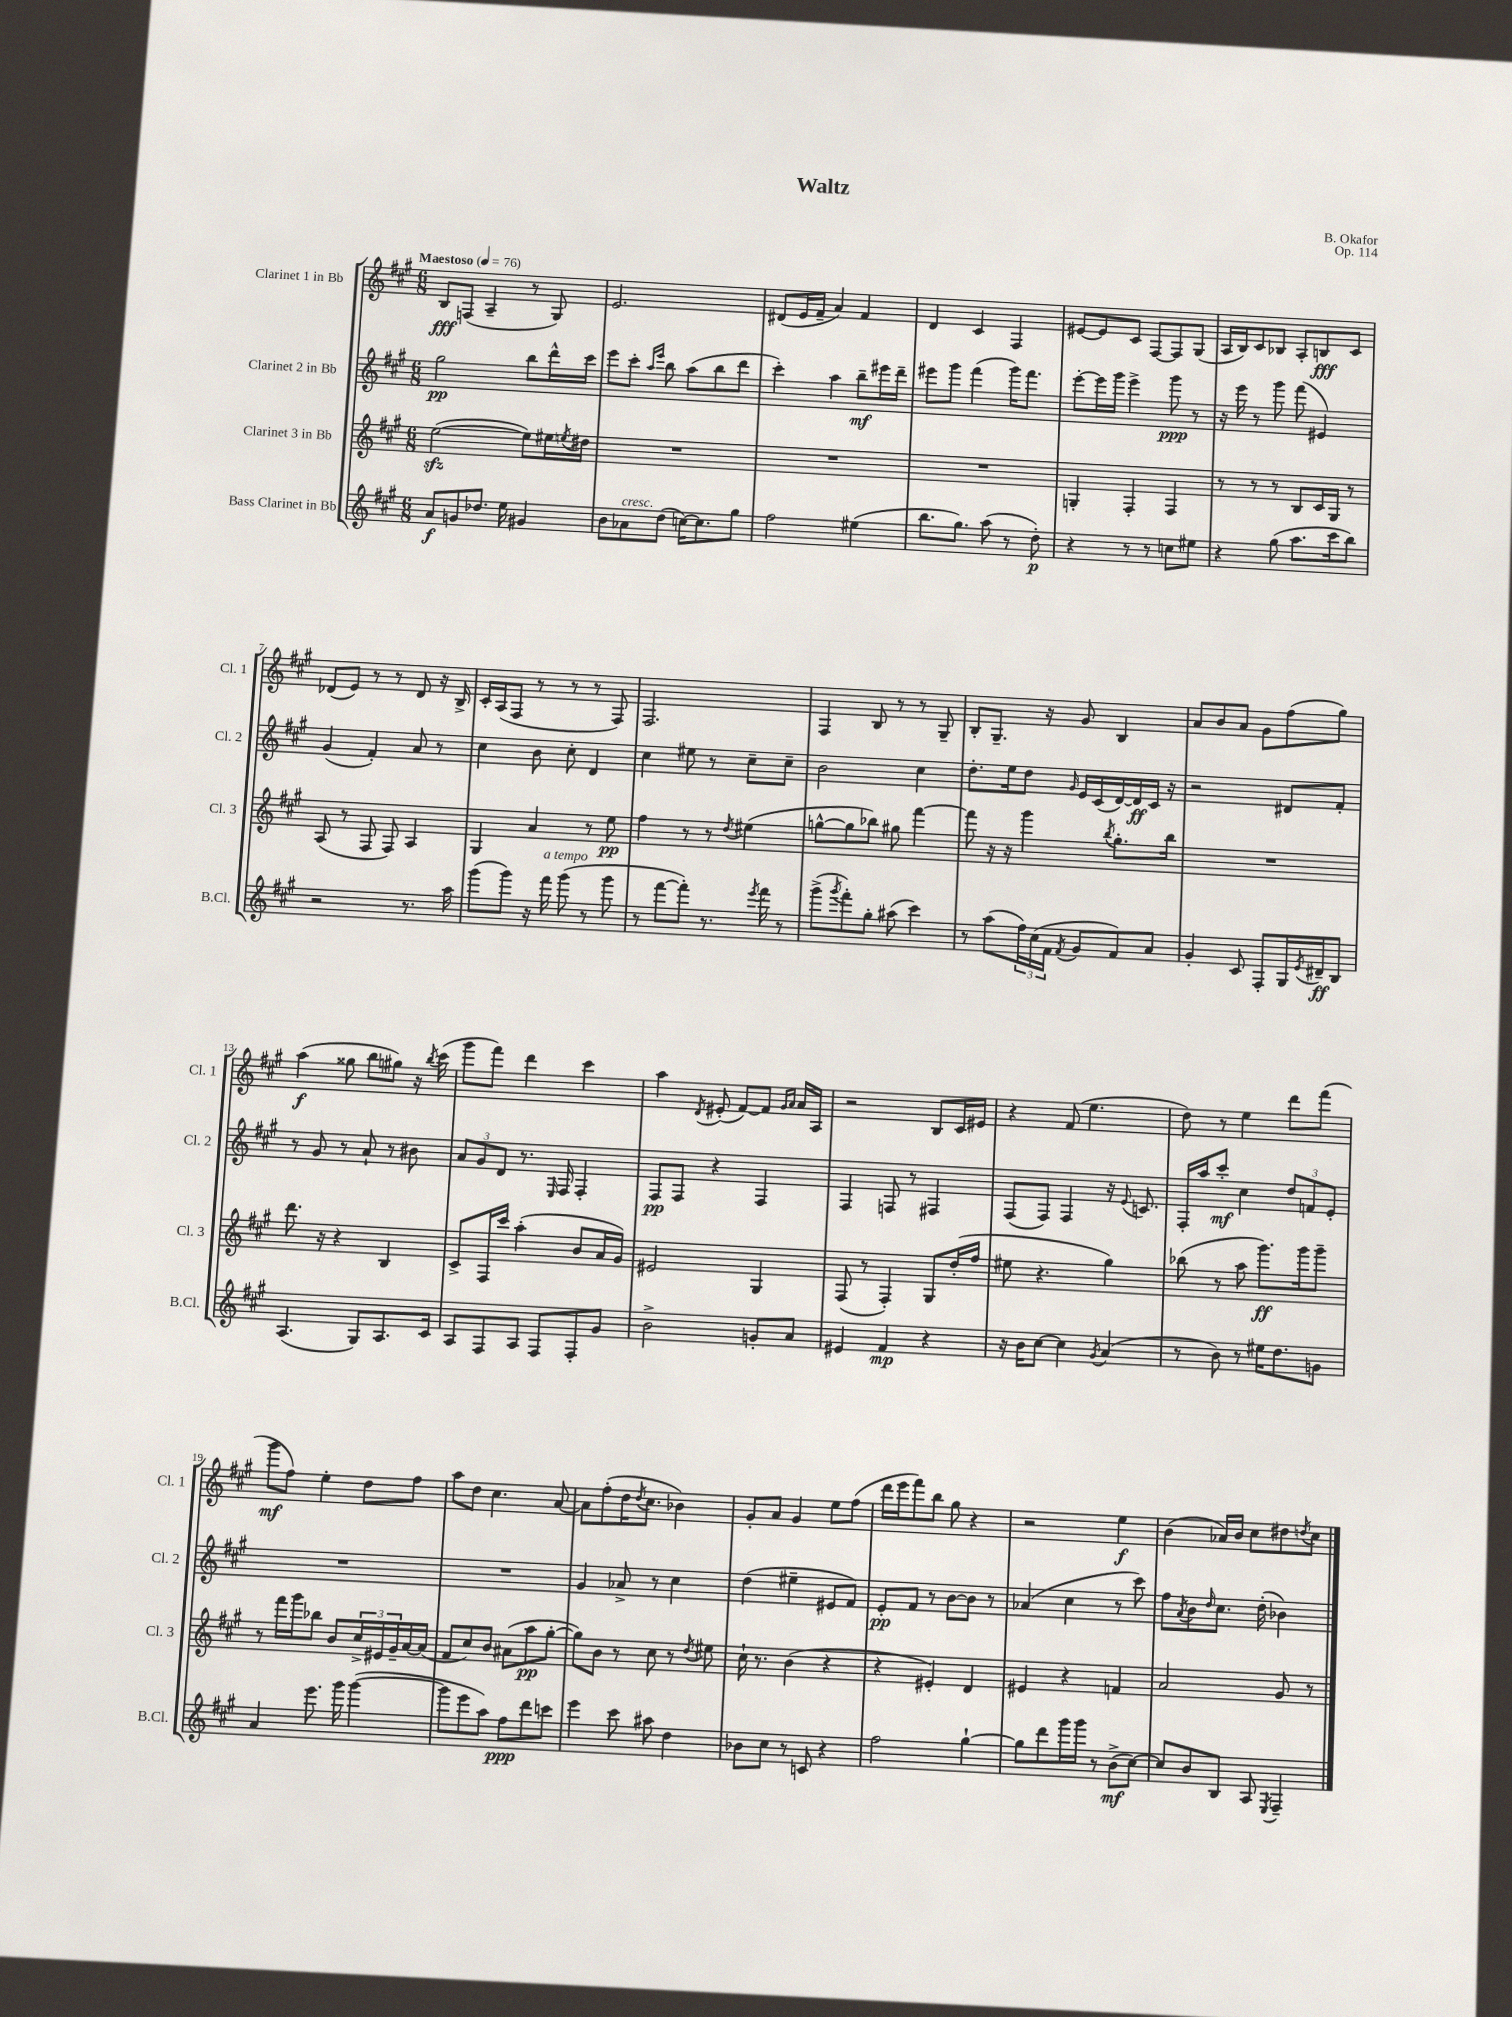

**kern	**dynam	**kern	**dynam	**kern	**dynam	**kern	**dynam
*part4	*part4	*part3	*part3	*part2	*part2	*part1	*part1
*staff4	*staff4	*staff3	*staff3	*staff2	*staff2	*staff1	*staff1
*I"Bass Clarinet in Bb	*	*I"Clarinet 3 in Bb	*	*I"Clarinet 2 in Bb	*	*I"Clarinet 1 in Bb	*
*I'B.Cl.	*	*I'Cl. 3	*	*I'Cl. 2	*	*I'Cl. 1	*
*clefG2	*	*clefG2	*	*clefG2	*	*clefG2	*
*k[f#c#g#]	*	*k[f#c#g#]	*	*k[f#c#g#]	*	*k[f#c#g#]	*
*M6/8	*	*M6/8	*	*M6/8	*	*M6/8	*
*MM76	*	*MM76	*	*MM76	*	*MM76	*
=1	=1	=1	=1	=1	=1	=1	=1
!	!	!	!	!	!	!LO:TX:a:B:t=Maestoso	!
8a/L	f	([2eezz\	.	2gg#\	pp	8B/L	fff
8gn/	.	.	.	.	.	(8Fn/J	.
8.dd-X/J	.	.	.	.	.	4A~/	.
16ee\	.	.	.	.	.	.	.
4g#X/	.	8ee\L])	.	8bb\L	.	8r	.
.	.	16ee#X\L	.	16ddd^^\L	.	8G#/)	.
.	.	8qeen/	.	.	.	.	.
.	.	16dd#X\JJ	.	16ccc#\JJ	.	.	.
=2	=2	=2	=2	=2	=2	=2	=2
8b\L	.	2.r	.	8eee\L	.	2.e/	.
!LO:TX:a:i:t=cresc.	!	!	!	!	!	!	!
8a-X\	.	.	.	8ccc#'\J	.	.	.
.	.	.	.	16qqaa/LL	.	.	.
.	.	.	.	16qqeee/JJ	.	.	.
(8dd\J	.	.	.	8bb\	.	.	.
[16ccn\KL)	.	.	.	(8aa\L	.	.	.
8.cc\]	.	.	.	.	.	.	.
.	.	.	.	8bb\	.	.	.
8gg#\J	.	.	.	8ddd\J	.	.	.
=3	=3	=3	=3	=3	=3	=3	=3
2ff#\	.	2.r	.	4ccc#'\)	.	(8d#X/L	.
.	.	.	.	.	.	16e/L	.
.	.	.	.	.	.	16f#~/JJ	.
.	.	.	.	4aa\	.	4a/)	.
(4ee#X\	.	.	.	8bb~\L	mf	4f#/	.
.	.	.	.	16eee#X\L	.	.	.
.	.	.	.	16ddd~\JJ	.	.	.
=4	=4	=4	=4	=4	=4	=4	=4
8.bb\L	.	2.r	.	8eee#X\L	.	4d/	.
.	.	.	.	8ggg#\J	.	.	.
8.gg#\J)	.	.	.	.	.	.	.
.	.	.	.	(4fff#\	.	4c#/	.
(8aa\	.	.	.	.	.	.	.
8r	.	.	.	16ggg#\KL)	.	4F#/	.
.	.	.	.	8.fff#\J	.	.	.
8dd'\)	p	.	.	.	.	.	.
=5	=5	=5	=5	=5	=5	=5	=5
4r	.	4Gn'/	.	[8eee'\L	.	[8e#X/L	.
.	.	.	.	16eee\L]	.	8e#/]	.
.	.	.	.	16ggg#\JJ	.	.	.
8r	.	4F#'/	.	4eee^\	.	8c#/J	.
8r	.	.	.	.	.	[8F#/L	.
8ccn\L	.	4F#/	.	8ggg#\	ppp	8F#/]	.
8ee#X\J	.	.	.	8r	.	(8G#/J	.
=6	=6	=6	=6	=6	=6	=6	=6
4r	.	8r	.	16r	.	16A/LL	.
.	.	.	.	16eee\	.	16B/J)	.
.	.	8r	.	8r	.	8c#/	.
(8gg#\	.	8r	.	8ggg#\	.	8B-X/J	.
8.aa\L	.	8B/L	.	(8fff#\	.	8A'/L	.
.	.	16c#/L	.	4e#X/)	.	8Bn/	fff
16ccc#\k	.	16G#/JJ	.	.	.	.	.
8bb\J)	.	8r	.	.	.	8c#/J	.
!!LO:LB:g=z
=7	=7	=7	=7	=7	=7	=7	=7
2r	.	(8A/	.	(4g#/	.	(8d-X/L	.
.	.	8r	.	.	.	8e/J)	.
.	.	8F#/	.	4f#'/)	.	8r	.
.	.	8F#/)	.	.	.	8r	.
8.r	.	4A/	.	8a/	.	8d-/	.
.	.	.	.	8r	.	16r	.
16aa\	.	.	.	.	.	16B^/	.
=8	=8	=8	=8	=8	=8	=8	=8
(8ggg#\L	.	4G#/	.	4cc#\	.	16c#'/LL	.
.	.	.	.	.	.	(16A/J	.
8ggg#\J)	.	.	.	.	.	8F#/J	.
16r	.	4a/	.	8b\	.	8r	.
!LO:TX:a:i:t=a tempo	!	!	!	!	!	!	!
16fff#\	.	.	.	.	.	.	.
(8ggg#\	.	.	.	8cc#'\	.	8r	.
8r	.	8r	.	4d/	.	8r	.
8ggg#\	.	8ee\	pp	.	.	8F#/)	.
=9	=9	=9	=9	=9	=9	=9	=9
8r	.	4ff#\	.	4cc#\	.	2.F#/	.
[8fff#\L	.	.	.	.	.	.	.
8fff#'\J])	.	8r	.	8ee#X\	.	.	.
8.r	.	8r	.	8r	.	.	.
.	.	8qdd/	.	.	.	.	.
.	.	(4ee#X\	.	8cc#~\L	.	.	.
8qeee/	.	.	.	.	.	.	.
16fff#\	.	.	.	.	.	.	.
8r	.	.	.	8cc#~\J	.	.	.
=10	=10	=10	=10	=10	=10	=10	=10
(8ggg#^\L	.	[8ggn^^\L	.	2b\	.	4F#/	.
8qggg#/	.	.	.	.	.	.	.
8fff#'\)	.	8gg\]	.	.	.	.	.
8gg#'\J	.	8bb-X\J)	.	.	.	8B/	.
(8aa#X\	.	8gg#X\	.	.	.	8r	.
4ccc#\)	.	[4fff#\	.	4cc#\	.	8r	.
.	.	.	.	.	.	8G#~/	.
=11	=11	=11	=11	=11	=11	=11	=11
8r	.	8fff#\]	.	8.dd'\L	.	8B'/L	.
(8aa\L	.	16r	.	.	.	8.G#~/J	.
.	.	16r	.	16ee\k	.	.	.
24ff#\L)	.	4ggg#\	.	8dd\J	.	.	.
(24cc#\	.	.	.	.	.	.	.
.	.	.	.	.	.	16r	.
24f#\JJ	.	.	.	.	.	.	.
8qf#/	.	.	.	16qqg#/	.	.	.
8g#/L	.	.	.	16e/LL	.	8g#/	.
.	.	.	.	(16c#/	.	.	.
.	.	8qbb/	.	.	.	.	.
8f#/)	.	8.gg#'\L	.	[16d/)	.	4B/	.
.	.	.	.	16d/]	ff	.	.
8a/J	.	.	.	16c#/JJ	.	.	.
.	.	16bb\Jk	.	16r	.	.	.
=12	=12	=12	=12	=12	=12	=12	=12
4g#'/	.	2.r	.	2r	.	8a/L	.
.	.	.	.	.	.	8b/	.
8c#/	.	.	.	.	.	8a/J	.
8F#'/L	.	.	.	.	.	8g#\L	.
16G#/L	.	.	.	8d#X/L	.	(8ff#\	.
8qe/	.	.	.	.	.	.	.
16d#X~/J	ff	.	.	.	.	.	.
8B/J	.	.	.	8f#'/J	.	8gg#\J)	.
!!LO:LB:g=z
=13	=13	=13	=13	=13	=13	=13	=13
(4.A/	.	8.ddd\	.	8r	.	(4aa\	f
.	.	.	.	8g#/	.	.	.
.	.	16r	.	.	.	.	.
.	.	4r	.	8r	.	8gg##X\	.
8G#/L)	.	.	.	8a`/	.	8bb\L	.
8.A/	.	4B/	.	8r	.	8gg#X\J)	.
.	.	.	.	8b#X\	.	16r	.
.	.	.	.	.	.	8qbb/	.
16c#/Jk	.	.	.	.	.	(16ccc#\	.
=14	=14	=14	=14	=14	=14	=14	=14
8A/L	.	8c#^/L	.	12a/L	.	8ggg#\L	.
.	.	.	.	12g#/	.	.	.
8F#/	.	16F#/L	.	.	.	8fff#\J)	.
.	.	.	.	12d/J	.	.	.
.	.	16ccc#/JJ	.	.	.	.	.
8A/J	.	(4aa'\	.	8.r	.	4ddd\	.
8F#/L	.	.	.	.	.	.	.
.	.	.	.	16qqE/	.	.	.
.	.	.	.	16F#/	.	.	.
8F#'/	.	8b/L	.	4F#'/	.	4ccc#\	.
8g#/J	.	16a/L	.	.	.	.	.
.	.	16g#/JJ)	.	.	.	.	.
=15	=15	=15	=15	=15	=15	=15	=15
2b^\	.	2e#X/	.	8F#/L	pp	4aa\	.
.	.	.	.	8F#/J	.	.	.
.	.	.	.	.	.	8qd/	.
.	.	.	.	4r	.	(8e#X'/	.
.	.	.	.	.	.	[8f#/L)	.
8gn'/L	.	4G#/	.	4F#/	.	8f#/J]	.
.	.	.	.	.	.	16qqg#/LL	.
.	.	.	.	.	.	16qqa/JJ	.
8a/J	.	.	.	.	.	16a/LL	.
.	.	.	.	.	.	16A/JJ	.
=16	=16	=16	=16	=16	=16	=16	=16
4e#X/	.	(8F#/	.	4F#/	.	2r	.
.	.	8r	.	.	.	.	.
4f#/	mp	4F#'/)	.	8Fn/	.	.	.
.	.	.	.	8r	.	.	.
4r	.	8G#/L	.	4F#X/	.	8B/L	.
.	.	(16dd'/L	.	.	.	16c#/L	.
.	.	16ff#/JJ	.	.	.	16e#X/JJ	.
=17	=17	=17	=17	=17	=17	=17	=17
16r	.	8ee#X\	.	(8F#/L	.	4r	.
16b\KL	.	.	.	.	.	.	.
[8cc#\J	.	4.r	.	8F#/J)	.	.	.
4cc#\]	.	.	.	4F#/	.	(8f#/	.
.	.	.	.	.	.	4.ee\	.
8qg#/	.	.	.	.	.	.	.
(4a/	.	4gg#\)	.	16r	.	.	.
.	.	.	.	8qqe/	.	.	.
.	.	.	.	8.cn/	.	.	.
=18	=18	=18	=18	=18	=18	=18	=18
8r	.	(8bb-X\	.	16F#'/LL	.	8dd\)	.
.	.	.	.	16aa/J	.	.	.
8b\)	.	8r	.	8ccc#'/J	mf	8r	.
8r	.	8aa\	.	4cc#\	.	4ee\	.
16ee#X\KL	.	8.ggg#\L)	ff	.	.	.	.
8.dd\	.	.	.	.	.	.	.
.	.	.	.	12dd/L	.	8ddd\L	.
.	.	16ggg#\k	.	.	.	.	.
.	.	.	.	12fn/	.	.	.
8gn\J	.	8ggg#~\J	.	.	.	(8fff#\J	.
.	.	.	.	12e'/J	.	.	.
!!LO:LB:g=z
=19	=19	=19	=19	=19	=19	=19	=19
4a/	.	8r	.	2.r	.	8ggg#\L	mf
.	.	16fff#\LL	.	.	.	8ff#\J)	.
.	.	16ggg#\J	.	.	.	.	.
8.eee\	.	8bb-X\J	.	.	.	4ee'\	.
.	.	8b/L	.	.	.	.	.
16ggg#\	.	.	.	.	.	.	.
([4ggg#\	.	24cc#^/L	.	.	.	8dd\L	.
.	.	24e#X/	.	.	.	.	.
.	.	24g#~/	.	.	.	.	.
.	.	[16a/	.	.	.	8ff#\J	.
.	.	(16a/JJ]	.	.	.	.	.
=20	=20	=20	=20	=20	=20	=20	=20
8ggg#\L]	.	8f#/L	.	2.r	.	8aa\L	.
8eee\	.	8cc#/)	.	.	.	8dd\J	.
8aa\J)	.	8b/J	.	.	.	4.cc#\	.
8ff#\L	ppp	(8a#X\L	.	.	.	.	.
8ddd\	.	8aa\	pp	.	.	.	.
8cccn\J	.	[8gg#'\J	.	.	.	[8a/	.
=21	=21	=21	=21	=21	=21	=21	=21
4eee\	.	8gg#\L])	.	4g#/	.	8a\L]	.
.	.	8b\J	.	.	.	(8ff#'\	.
8ccc#\	.	8r	.	8a-X^/	.	16dd\K	.
.	.	.	.	.	.	8qdd/	.
.	.	.	.	.	.	8.cc#\J	.
8aa#X\	.	8cc#\	.	8r	.	.	.
4dd\	.	8r	.	4cc#\	.	4b-X\)	.
.	.	8qdd/	.	.	.	.	.
.	.	8ee#X\	.	.	.	.	.
=22	=22	=22	=22	=22	=22	=22	=22
8b-X\L	.	16cc#`\	.	(4dd\	.	8g#'/L	.
.	.	8.r	.	.	.	.	.
8cc#\J	.	.	.	.	.	8a/J	.
8r	.	(4b\	.	4ee#X~\	.	4g#/	.
8cn/	.	.	.	.	.	.	.
4r	.	4r	.	8e#X/L	.	8ee\L	.
.	.	.	.	8f#/J)	.	(8ff#\J	.
=23	=23	=23	=23	=23	=23	=23	=23
2ff#\	.	4r	.	8e'/L	pp	16ddd\LL	.
.	.	.	.	.	.	16eee\J	.
.	.	.	.	8f#/J	.	8fff#\)	.
.	.	4e#X'/)	.	8r	.	8bb\J	.
.	.	.	.	[8b\L	.	8gg#\	.
[4gg#`\	.	4d/	.	8b\J]	.	4r	.
.	.	.	.	8r	.	.	.
=24	=24	=24	=24	=24	=24	=24	=24
8gg#\L]	.	4e#X/	.	(4a-X/	.	2r	.
8ddd\	.	.	.	.	.	.	.
16ggg#\L	.	4r	.	4cc#\	.	.	.
16ggg#\JJ	.	.	.	.	.	.	.
8r	.	.	.	.	.	.	.
(8b^\L	mf	4fn/	.	8r	.	4ee\	f
[8cc#\J)	.	.	.	8ccc#\)	.	.	.
=25	=25	=25	=25	=25	=25	=25	=25
8cc#/L]	.	2a/	.	8ff#\L	.	(4b\	.
.	.	.	.	8qa/	.	.	.
8b/	.	.	.	8b\	.	.	.
.	.	.	.	16qqdd/	.	.	.
8B/J	.	.	.	8.cc#\J	.	16a-X/LL)	.
.	.	.	.	.	.	16b/JJ	.
8A/	.	.	.	.	.	8cc#\L	.
.	.	.	.	(16dd'\	.	.	.
8qE/	.	.	.	.	.	.	.
4F#~/	.	8g#/	.	4b-X\)	.	8dd#X\	.
.	.	.	.	.	.	8qddn/	.
.	.	8r	.	.	.	8cc#\J	.
==	==	==	==	==	==	==	==
*-	*-	*-	*-	*-	*-	*-	*-
